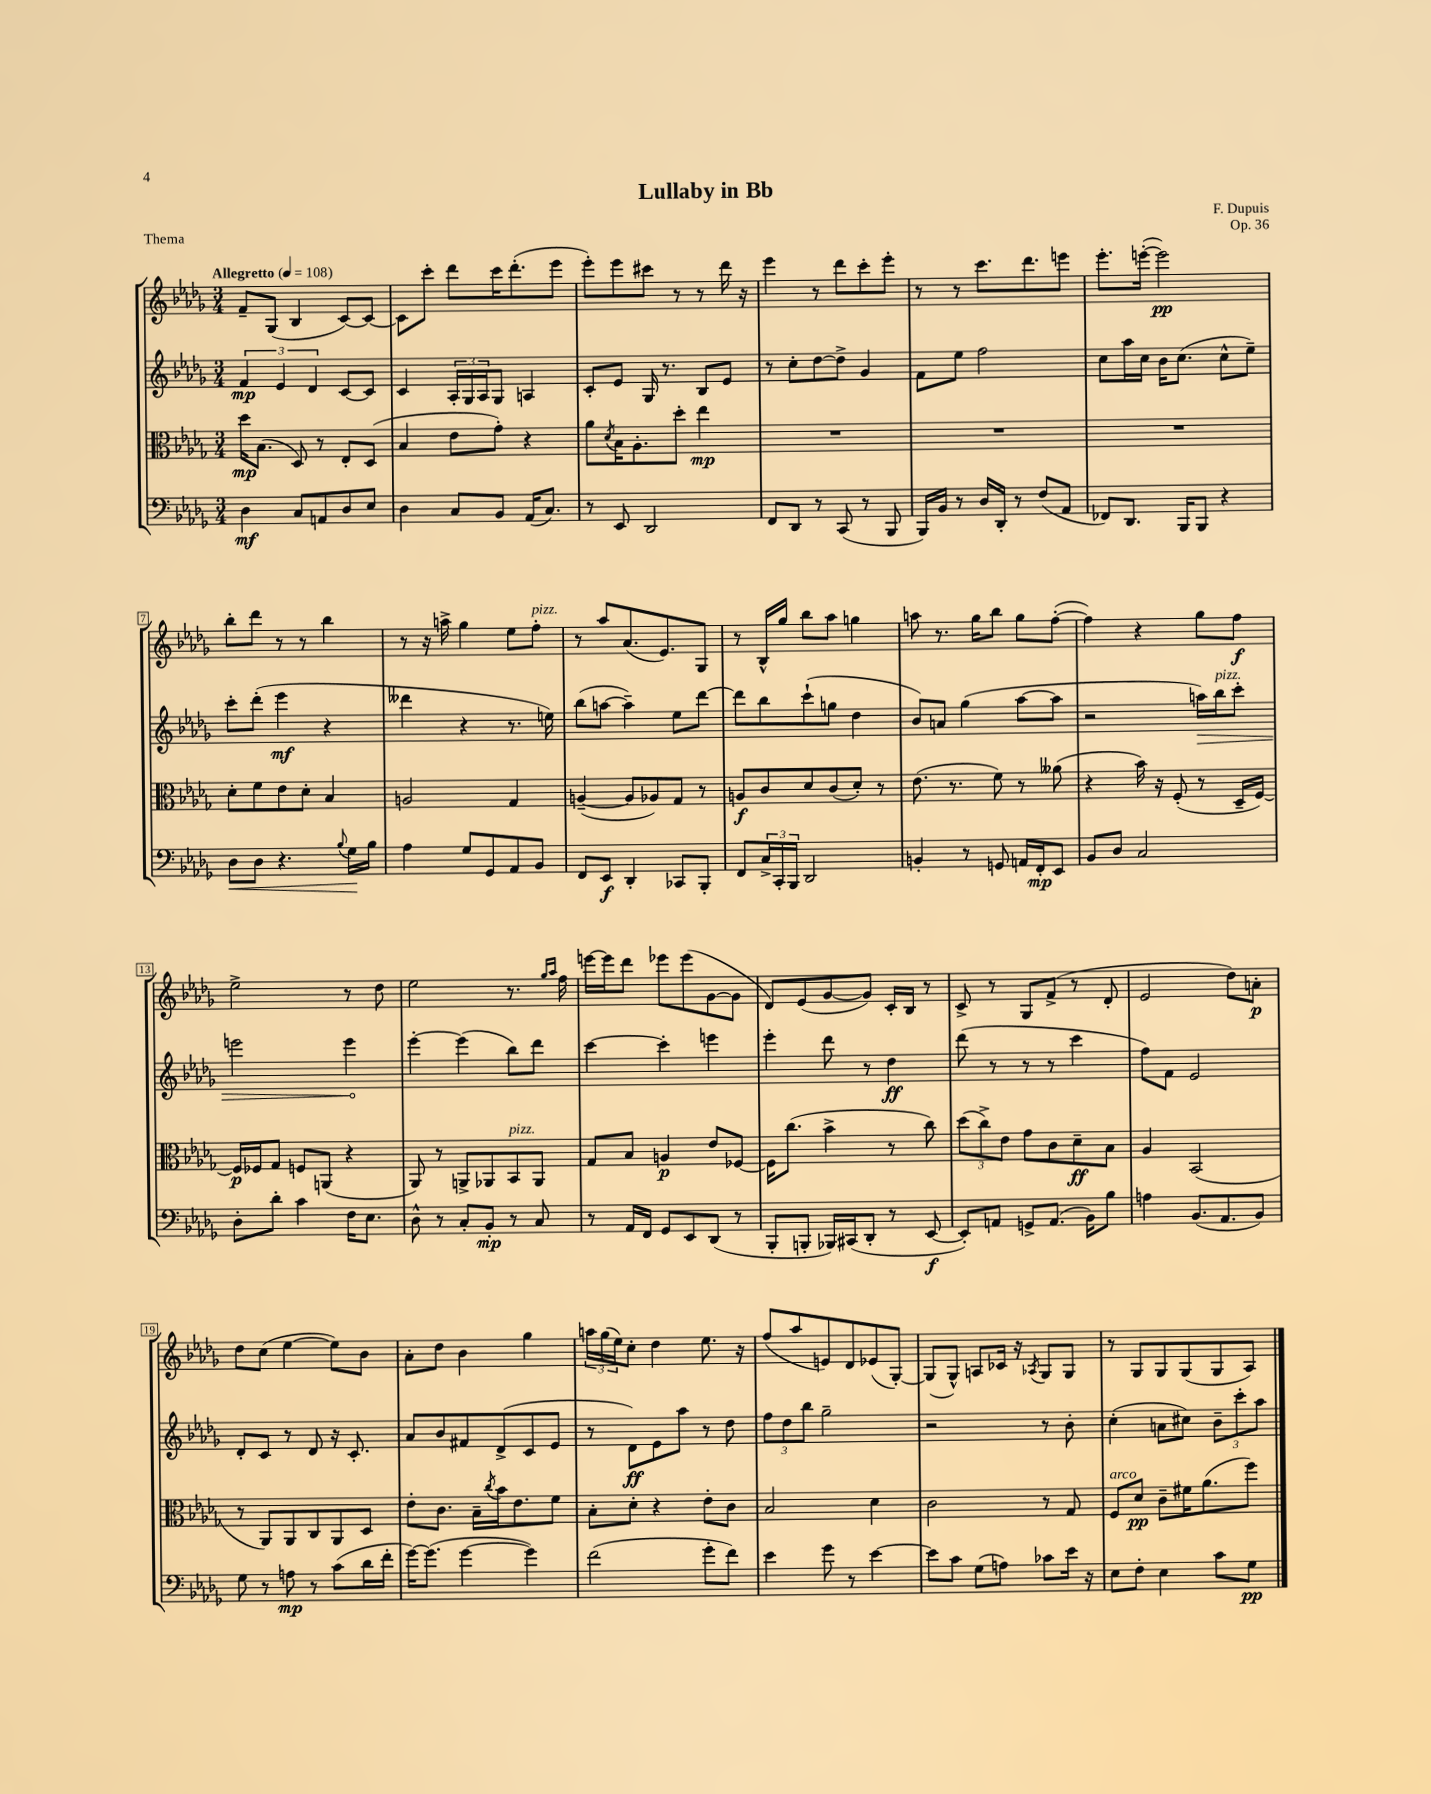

**kern	**dynam	**kern	**dynam	**kern	**dynam	**kern	**dynam
*part4	*part4	*part3	*part3	*part2	*part2	*part1	*part1
*staff4	*staff4	*staff3	*staff3	*staff2	*staff2	*staff1	*staff1
*clefF4	*	*clefC3	*	*clefG2	*	*clefG2	*
*k[b-e-a-d-g-]	*	*k[b-e-a-d-g-]	*	*k[b-e-a-d-g-]	*	*k[b-e-a-d-g-]	*
*M3/4	*	*M3/4	*	*M3/4	*	*M3/4	*
*MM108	*	*MM108	*	*MM108	*	*MM108	*
=1	=1	=1	=1	=1	=1	=1	=1
!	!	!	!	!	!	!LO:TX:a:B:t=Allegretto	!
4D-\	mf	16dd-\KL	mp	6f/	mp	8f~/L	.
.	.	(8.B-\J	.	.	.	.	.
.	.	.	.	.	.	(8G-/J	.
.	.	.	.	6e-/	.	.	.
8C/L	.	8D-/)	.	.	.	4B-/	.
.	.	.	.	6d-/	.	.	.
8AAn/	.	8r	.	.	.	.	.
8D-/	.	8E-'/L	.	[8c/L	.	[8c/L)	.
8E-/J	.	(8D-/J	.	8c/J]	.	8c/J_	.
=2	=2	=2	=2	=2	=2	=2	=2
4D-\	.	4B-/	.	4c/	.	8c\L]	.
.	.	.	.	.	.	8ccc'\J	.
8C/L	.	8e-\L	.	24A-'/LL	.	8ddd-\L	.
.	.	.	.	24G-/	.	.	.
.	.	.	.	24A-/J	.	.	.
8BB-/J	.	8g-'\J)	.	8G-/J	.	16ccc\K	.
.	.	.	.	.	.	(8.ddd-'\	.
(16AA-/KL	.	4r	.	4An/	.	.	.
8.C/J)	.	.	.	.	.	.	.
.	.	.	.	.	.	8eee-\J	.
=3	=3	=3	=3	=3	=3	=3	=3
8r	.	8a-\L	.	8c'/L	.	8eee-'\L)	.
.	.	8qd-/	.	.	.	.	.
8EE-/	.	16B-\K	.	8e-/J	.	8eee-\	.
.	.	8.A-'\	.	.	.	.	.
2DD-/	.	.	.	16G-/	.	8ccc#X\J	.
.	.	.	.	8.r	.	.	.
.	.	8dd-'\J	.	.	.	8r	.
.	.	4ee-\	mp	8B-/L	.	8r	.
.	.	.	.	8e-/J	.	16ddd-\	.
.	.	.	.	.	.	16r	.
=4	=4	=4	=4	=4	=4	=4	=4
8FF/L	.	2.r	.	8r	.	4eee-\	.
8DD-/J	.	.	.	8cc'\L	.	.	.
8r	.	.	.	[8dd-\	.	8r	.
(8CC/	.	.	.	8dd-^\J]	.	8ddd-\L	.
8r	.	.	.	4g-/	.	8ccc'\	.
8BBB-/	.	.	.	.	.	8eee-'\J	.
=5	=5	=5	=5	=5	=5	=5	=5
16BBB-/LL)	.	2.r	.	8f\L	.	8r	.
16BB-/JJ	.	.	.	.	.	.	.
8r	.	.	.	8ee-\J	.	8r	.
16D-/LL	.	.	.	2ff\	.	8.ccc\L	.
16DD-'/JJ	.	.	.	.	.	.	.
8r	.	.	.	.	.	.	.
.	.	.	.	.	.	8.ddd-\	.
(8F/L	.	.	.	.	.	.	.
8AA-/J	.	.	.	.	.	8eeen\J	.
=6	=6	=6	=6	=6	=6	=6	=6
8FF-X/L)	.	2.r	.	8cc\L	.	8.eee-'\L	.
8.DD-/J	.	.	.	16aa-\L	.	.	.
.	.	.	.	16cc\JJ	.	([16eeen'\Jk	.
.	.	.	.	16b-\KL	.	2eee\])	pp
16BBB-/KL	.	.	.	(8.cc\J	.	.	.
8BBB-/J	.	.	.	.	.	.	.
4r	.	.	.	8cc^^\L	.	.	.
.	.	.	.	8ee-~\J)	.	.	.
!!LO:LB:g=z
=7	=7	=7	=7	=7	=7	=7	=7
!	!LO:HP:b	!	!	!	!	!	!
8D-\L	<	8d-'\L	.	8ccc'\L	.	8bb-'\L	.
8D-\J	.	8f\	.	(8ddd-'\J	.	8ddd-\J	.
4.r	.	8e-\	.	4eee-\	mf	8r	.
.	.	8d-'\J	.	.	.	8r	.
.	.	4B-/	.	4r	.	4bb-\	.
8qqB-/	.	.	.	.	.	.	.
16G-\LL	.	.	.	.	.	.	.
16B-\JJ	[	.	.	.	.	.	.
=8	=8	=8	=8	=8	=8	=8	=8
4A-\	.	2An/	.	4ddd--X\	.	8r	.
.	.	.	.	.	.	16r	.
.	.	.	.	.	.	16aan^\	.
8G-/L	.	.	.	4r	.	4gg-\	.
8GG-/	.	.	.	.	.	.	.
8AA-/	.	4G-/	.	8.r	.	8ee-\L	.
!	!	!	!	!	!	!LO:TX:a:i:t=pizz.	!
8BB-/J	.	.	.	.	.	8ff'\J	.
.	.	.	.	16een\)	.	.	.
=9	=9	=9	=9	=9	=9	=9	=9
8FF/L	.	([4An~/	.	(8bb-\L	.	8r	.
8EE-/J	f	.	.	[8aan\J	.	8aa-/L	.
4DD-'/	.	8A/L]	.	4aa~\])	.	(8.a-/	.
.	.	8A-X/)	.	.	.	.	.
.	.	.	.	.	.	8.e-/)	.
8CC-X/L	.	8G-/J	.	8ee-\L	.	.	.
8BBB-'/J	.	8r	.	[8ddd-\J	.	8G-/J	.
=10	=10	=10	=10	=10	=10	=10	=10
8FF/L	.	8An/L	f	8ddd-\L]	.	8r	.
24C^/L	.	8c/	.	8bb-\	.	16B-^^/LL	.
24CC'/	.	.	.	.	.	.	.
.	.	.	.	.	.	16gg-/JJ	.
24BBB-/JJ	.	.	.	.	.	.	.
2DD-/	.	8d-/	.	(8ccc`\	.	8bb-\L	.
.	.	(8c/	.	8ggn\J	.	8aa-\J	.
.	.	8d-'/J)	.	4dd-\	.	4ggn\	.
.	.	8r	.	.	.	.	.
=11	=11	=11	=11	=11	=11	=11	=11
4BBn'/	.	(8.e-\	.	8b-/L)	.	8aan\	.
.	.	.	.	8an/J	.	8.r	.
.	.	8.r	.	.	.	.	.
8r	.	.	.	(4gg-\	.	.	.
.	.	.	.	.	.	16gg-\KL	.
8GGn/	.	8f\)	.	.	.	8bb-\J	.
16AAn/LL	.	8r	.	[8aa-\L	.	8gg-\L	.
16FF'/J	mp	.	.	.	.	.	.
8EE-/J	.	(8a--X\	.	8aa-\J]	.	([8ff'\J	.
=12	=12	=12	=12	=12	=12	=12	=12
8BB-/L	.	4r	.	2r	.	4ff\])	.
8D-/J	.	.	.	.	.	.	.
2C/	.	16b-\)	.	.	.	4r	.
.	.	16r	.	.	.	.	.
.	.	(8F'/	.	.	.	.	.
!	!	!	!	!	!LO:HP:b	!	!
.	.	8r	.	16aan\LL)	>	8gg-\L	.
!	!	!	!	!LO:TX:a:i:t=pizz.	!	!	!
.	.	.	.	16bb-\J	.	.	.
.	.	16D-~/LL	.	8ccc'\J	.	8ff\J	f
.	.	[16F/JJ)	.	.	.	.	.
!!LO:LB:g=z
=13	=13	=13	=13	=13	=13	=13	=13
8D-'\L	.	16F/LL]	p	2eeen\	.	2ee-^\	.
.	.	16F-X/J	.	.	.	.	.
8d-'\J	.	8G-/J	.	.	.	.	.
4c\	.	8Fn/L	.	.	.	.	.
.	.	(8AAn/J	.	.	.	.	.
16F\KL	.	4r	.	4eee\	.	8r	.
8.E-\J	.	.	.	.	.	.	.
.	.	.	.	.	.	8dd-\	.
.	.	.	.	.	]	.	.
=14	=14	=14	=14	=14	=14	=14	=14
8D-^^\	.	8AA-/)	.	[4eee-'\	.	2ee-\	.
8r	.	8r	.	.	.	.	.
8C'/L	.	8AAn^/L	.	(4eee-\]	.	.	.
8BB-'/J	mp	8AA-X/	.	.	.	.	.
!	!	!LO:TX:a:i:t=pizz.	!	!	!	!	!
8r	.	8BB-/	.	8bb-\L)	.	8.r	.
8C/	.	8AA-/J	.	8ddd-\J	.	.	.
.	.	.	.	.	.	16qqgg-/LL	.
.	.	.	.	.	.	16qqaa-/JJ	.
.	.	.	.	.	.	16ff\	.
=15	=15	=15	=15	=15	=15	=15	=15
8r	.	8G-/L	.	[4ccc\	.	[16eeen\LL	.
.	.	.	.	.	.	16eee\J]	.
16AA-/LL	.	8B-/J	.	.	.	8ddd-\J	.
16FF/JJ	.	.	.	.	.	.	.
8GG-/L	.	4An/	p	4ccc'\]	.	8eee-X\L	.
8EE-/	.	.	.	.	.	(8eee-\	.
(8DD-/J	.	8e-/L	.	4eeen\	.	[8g-\	.
8r	.	[8F-X/J	.	.	.	8g-\J]	.
=16	=16	=16	=16	=16	=16	=16	=16
8BBB-'/L	.	16F-\KL]	.	4eee-'\	.	8d-/L)	.
.	.	(8.cc\J	.	.	.	.	.
8BBBn'/J	.	.	.	.	.	(8e-/	.
16BBB-X/LL)	.	4b-^\	.	8ddd-\	.	[8g-/	.
(16CC#X/J	.	.	.	.	.	.	.
8DD-'/J	.	.	.	8r	.	8g-/J])	.
8r	.	8r	.	4dd-\	ff	16c'/LL	.
.	.	.	.	.	.	16B-/JJ	.
[8EE-/	f	8cc\)	.	.	.	8r	.
=17	=17	=17	=17	=17	=17	=17	=17
8EE-'/L])	.	(12dd-\L	.	(8ddd-\	.	8c^/	.
.	.	12cc^\)	.	.	.	.	.
8AAn/J	.	.	.	8r	.	8r	.
.	.	12e-\J	.	.	.	.	.
8GGn^/L	.	8g-\L	.	8r	.	8G-/L	.
(8.AA/J	.	8c\	.	8r	.	(8f^/J	.
.	.	8d-~\	ff	4ccc\	.	8r	.
16BB-\KL)	.	.	.	.	.	.	.
8B-\J	.	8B-\J	.	.	.	8d-'/	.
=18	=18	=18	=18	=18	=18	=18	=18
4An\	.	4A-/	.	8ff\L)	.	2e-/	.
.	.	.	.	8f\J	.	.	.
(8.BB-/L	.	(2BB-/	.	2e-/	.	.	.
8.AA-/	.	.	.	.	.	.	.
.	.	.	.	.	.	8dd-\L)	.
8BB-/J)	.	.	.	.	.	8an'\J	p
!!LO:LB:g=z
=19	=19	=19	=19	=19	=19	=19	=19
8G-\	.	8r	.	8d-'/L	.	8dd-\L	.
8r	.	8AA-/L)	.	8c/J	.	(8cc\J	.
8An\	mp	8AA-/	.	8r	.	[4ee-\	.
8r	.	8C/	.	8d-/	.	.	.
(8c\L	.	8AA-/	.	16r	.	8ee-\L])	.
.	.	.	.	8.c'/	.	.	.
16d-\L	.	8D-/J	.	.	.	8b-\J	.
16f'\JJ	.	.	.	.	.	.	.
=20	=20	=20	=20	=20	=20	=20	=20
[16g-\KL)	.	8e-'\L	.	8a-/L	.	8a-'\L	.
(8.g-\J]	.	.	.	.	.	.	.
.	.	8.c\J	.	8b-/	.	8dd-\J	.
[4g-\	.	.	.	8f#X/	.	4b-\	.
.	.	16B-~\LL	.	.	.	.	.
.	.	8qcc/	.	.	.	.	.
.	.	16b-\J	.	(8d-^/	.	.	.
.	.	8.e-\	.	.	.	.	.
4g-\])	.	.	.	8c/	.	4gg-\	.
.	.	8f\J	.	8e-/J	.	.	.
=21	=21	=21	=21	=21	=21	=21	=21
(2f\	.	8B-'\L	.	8r	.	24aan\LL	.
.	.	.	.	.	.	(24gg-\	.
.	.	.	.	.	.	24ee-\J)	.
.	.	8d-'\J	.	8d-\L)	ff	8cc'\J	.
.	.	4r	.	8e-\	.	4dd-\	.
.	.	.	.	8aa-\J	.	.	.
8g-'\L	.	8e-'\L	.	8r	.	8.ee-\	.
8f\J)	.	8c\J	.	8dd-\	.	.	.
.	.	.	.	.	.	16r	.
=22	=22	=22	=22	=22	=22	=22	=22
4e-\	.	2B-/	.	12ff\L	.	(8ff/L	.
.	.	.	.	12dd-\	.	.	.
.	.	.	.	.	.	8aa-/	.
.	.	.	.	12bb-\J	.	.	.
8g-\	.	.	.	2gg-~\	.	8en/)	.
8r	.	.	.	.	.	8d-/	.
[4e-\	.	4d-\	.	.	.	(8e-X/	.
.	.	.	.	.	.	[8G-'/J)	.
=23	=23	=23	=23	=23	=23	=23	=23
8e-\L]	.	2c\	.	2r	.	(8G-/L]	.
8c\J	.	.	.	.	.	8G-^^/J)	.
(8G-\L	.	.	.	.	.	8An/L	.
8An\J)	.	.	.	.	.	16c-X/Jk	.
.	.	.	.	.	.	16r	.
.	.	.	.	.	.	8qA-X/	.
8c-X\L	.	8r	.	8r	.	8G-/L	.
16e-\Jk	.	8G-/	.	8b-'\	.	8G-/J	.
16r	.	.	.	.	.	.	.
=24	=24	=24	=24	=24	=24	=24	=24
!	!	!LO:TX:a:i:t=arco	!	!	!	!	!
8E-\L	.	8F/L	.	(4cc'\	.	8r	.
8F'\J	.	8d-/J	pp	.	.	8G-/L	.
4E-\	.	8c~\L	.	8an\L	.	8G-/	.
.	.	16f#X\K	.	8cc#X\J)	.	(8G-/	.
.	.	(8.a-\	.	.	.	.	.
8c\L	.	.	.	12b-~\L	.	8G-/	.
.	.	.	.	12ccc'\	.	.	.
8G-\J	pp	8ff\J)	.	.	.	8A-/J)	.
.	.	.	.	12aa-\J	.	.	.
==	==	==	==	==	==	==	==
*-	*-	*-	*-	*-	*-	*-	*-
